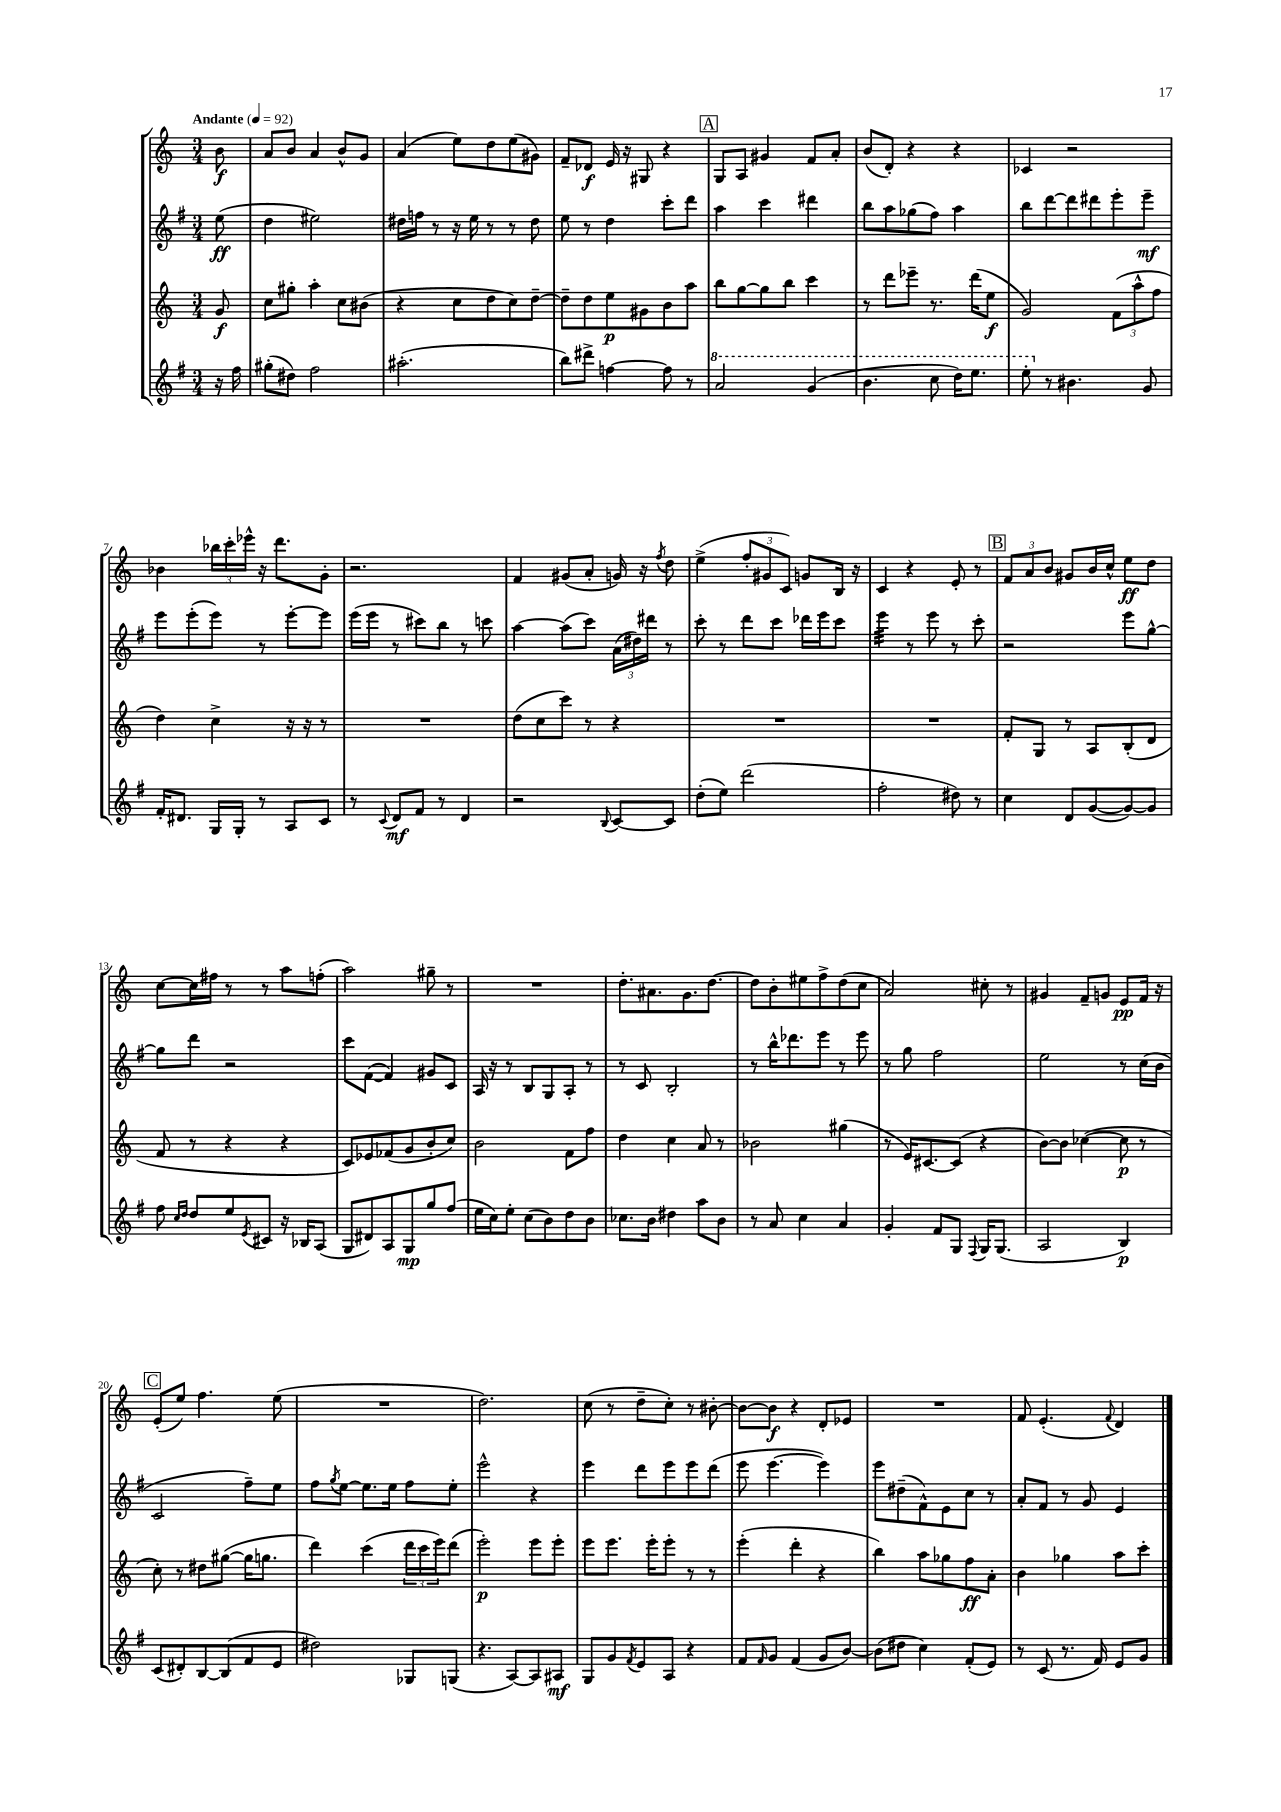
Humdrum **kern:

**kern	**kern	**kern	**kern
*staff4	*staff3	*staff2	*staff1
*clefG2	*clefG2	*clefG2	*clefG2
*k[f#]	*k[]	*k[f#]	*k[]
*M3/4	*M3/4	*M3/4	*M3/4
*MM92	*MM92	*MM92	*MM92
16r	8g	(8ee	8b
16ff#	.	.	.
=	=	=	=
(8gg#'	8cc	4dd	8a
8dd#)	8gg#'	.	8b
2ff#	4aa'	2ee#)	4a
.	8cc	.	8b^^
.	(8b#	.	8g
=	=	=	=
(2.aa#'	4r	16dd#	(4a
.	.	16ff	.
.	.	8r	.
.	8cc	16r	8ee)
.	.	16ee	.
.	8dd	8r	8dd
.	8cc)	8r	(8ee
.	[8dd~	8dd#	8g#)
=	=	=	=
8bb)	8dd~]	8ee	8f~
8ddd#^	8dd	8r	8d-
[4ff	8ee	4dd	16e
.	.	.	16r
.	8g#	.	8G#
8ff]	8b	8ccc'	4r
8r	8aa	8ddd	.
=	=	=	=
2aa	8bb	4aa	8G
.	[8gg	.	8A
.	8gg]	4ccc	4g#
.	8bb	.	.
(4gg	4ccc	4ddd#	8f
.	.	.	8a'
=	=	=	=
4.bb	8r	8bb	(8b
.	8ddd	8aa	8d')
.	8eee-~	(8gg-	4r
8ccc	8.r	8ff#)	.
16ddd)	.	4aa	4r
8.eee	(16ddd	.	.
.	8ee	.	.
=	=	=	=
8eee'	2g)	8bb	4c-
8r	.	[8ddd	.
4.b#	.	8ddd]	2r
.	.	8ddd#	.
.	(12f	8eee'	.
.	12aa^^	.	.
8g	.	8eee~	.
.	12ff	.	.
=	=	=	=
16f#'	4dd)	8eee	4b-
8.d#	.	.	.
.	.	(8eee'	.
16G	4cc^	8eee)	24bb-
.	.	.	24ccc'
16G'	.	.	.
.	.	.	24eee-^^
8r	.	8r	16r
.	.	.	8.ddd
8A	16r	[8eee'	.
.	16r	.	.
8c	8r	8eee]	8g'
=	=	=	=
8r	2.r	(16eee	2.r
.	.	16eee	.
8qqc	.	.	.
8d	.	8r	.
8f#	.	8ccc#)	.
8r	.	8bb	.
4d	.	8r	.
.	.	8ccc	.
=	=	=	=
2r	(8dd	[4aa	4f
.	8cc	.	.
.	8ccc)	(8aa]	(8g#
.	8r	8ccc)	8a'
8qqB	.	.	.
[8c	4r	(24a	16g)
.	.	24dd#)	.
.	.	.	16r
.	.	24ddd#	.
.	.	.	8qff
8c]	.	8r	8dd
=	=	=	=
(8dd'	2.r	8ccc'	(4ee^
8ee)	.	8r	.
(2ddd	.	8ddd	12ff'
.	.	.	12g#
.	.	8ccc	.
.	.	.	12c)
.	.	16ddd-	8g
.	.	16eee	.
.	.	8ccc	16B
.	.	.	16r
=	=	=	=
2ff#'	2.r	4eee	4c
.	.	8r	4r
.	.	8eee	.
8dd#)	.	8r	8e'
8r	.	8ccc'	8r
=	=	=	=
4cc	8f'	2r	12f
.	.	.	12a
.	8G	.	.
.	.	.	12b
8d	8r	.	8g#
([8g	8A	.	16b
.	.	.	16cc^^
8g_)	(8B'	8eee	8ee
8g]	8d	[8gg^^	8dd
=	=	=	=
8ff#	8f	8gg]	[8cc
16qqcc	.	.	.
16qqdd	.	.	.
8dd	8r	8ddd	16cc]
.	.	.	16ff#
8ee	4r	2r	8r
8qe	.	.	.
8c#	.	.	8r
16r	4r	.	8aa
16B-	.	.	.
(8A	.	.	(8ff'
=	=	=	=
8G	8c)	8ccc	2aa)
8d#)	8e-	([8f#	.
8A	(8f-	4f#])	.
8G	8g	.	.
8gg	8b'	8g#	8gg#~
(8ff#	8cc)	8c	8r
=	=	=	=
16ee	2b	16A	2.r
16cc)	.	16r	.
8ee'	.	8r	.
(8cc	.	8B	.
8b)	.	8G	.
8dd	8f	8A'	.
8b	8ff	8r	.
=	=	=	=
8.cc-	4dd	8r	8.dd'
.	.	8c	.
16b	.	.	8.a#
4dd#	4cc	2B'	.
.	.	.	8.g
8aa	8a	.	.
.	.	.	[8.dd
8b	8r	.	.
=	=	=	=
8r	2b-	8r	8dd]
8a	.	16bb^^	8b'
.	.	8.ddd-	.
4cc	.	.	8ee#
.	.	8eee	8ff^
4a	(4gg#	8r	(8dd
.	.	8eee	8cc
=	=	=	=
4g'	8r	8r	2a)
.	16e)	8gg	.
.	[8.c#	.	.
8f#	.	2ff#	.
8G	(8c#]	.	.
8qqF#	.	.	.
16G	4r	.	8cc#'
(8.G	.	.	.
.	.	.	8r
=	=	=	=
2A	[8b)	2ee	4g#
.	8b]	.	.
.	([4cc-	.	8f~
.	.	.	8g
4B)	8cc-]	8r	8e
.	8r	(16cc	16f
.	.	16b	16r
=	=	=	=
(8c	8cc')	2c	(8e'
8d#')	8r	.	8ee)
[8B	8dd#	.	4.ff
(8B]	([8gg#	.	.
8f#	16gg#]	8ff#~)	.
.	8.gg	.	.
8e	.	8ee	(8ee
=	=	=	=
2dd#)	4ddd)	8ff#	2.r
.	.	8qgg	.
.	.	[8ee	.
.	(4ccc	8.ee]	.
.	.	16ee	.
8G-	24ddd	8ff#	.
.	24ccc	.	.
.	24eee)	.	.
(8G	(8ddd	8ee'	.
=	=	=	=
4.r	2eee')	2eee^^	2.dd)
[8A)	.	.	.
8A]	8eee	4r	.
8A#	8eee'	.	.
=	=	=	=
8G	8eee	4eee	(8cc
8g	8.eee	.	8r
8qf#	.	.	.
8e	.	8ddd	8dd~
.	16eee'	.	.
8A	8eee'	8eee	8cc')
4r	8r	8eee	8r
.	8r	(8ddd	[8b#'
=	=	=	=
8f#	(4eee'	8eee	8b#_
16qqf#	.	.	.
8g	.	[4.eee	8b#]
(4f#	4ddd'	.	4r
8g	4r	4eee])	8d'
[8b)	.	.	8e-
=	=	=	=
(8b]	4bb)	8eee	2.r
8dd#	.	(8dd#~	.
4cc)	8aa	8f#^^)	.
.	8gg-	8e	.
(8f#'	8ff	8cc	.
8e)	8a'	8r	.
=	=	=	=
8r	4b	8a'	8f
(8c	.	8f#	(4.e'
8.r	4gg-	8r	.
.	.	8g	.
16f#)	.	.	.
.	.	.	8qqf
8e	8aa	4e	4d)
8g	8ccc'	.	.
==	==	==	==
*-	*-	*-	*-
